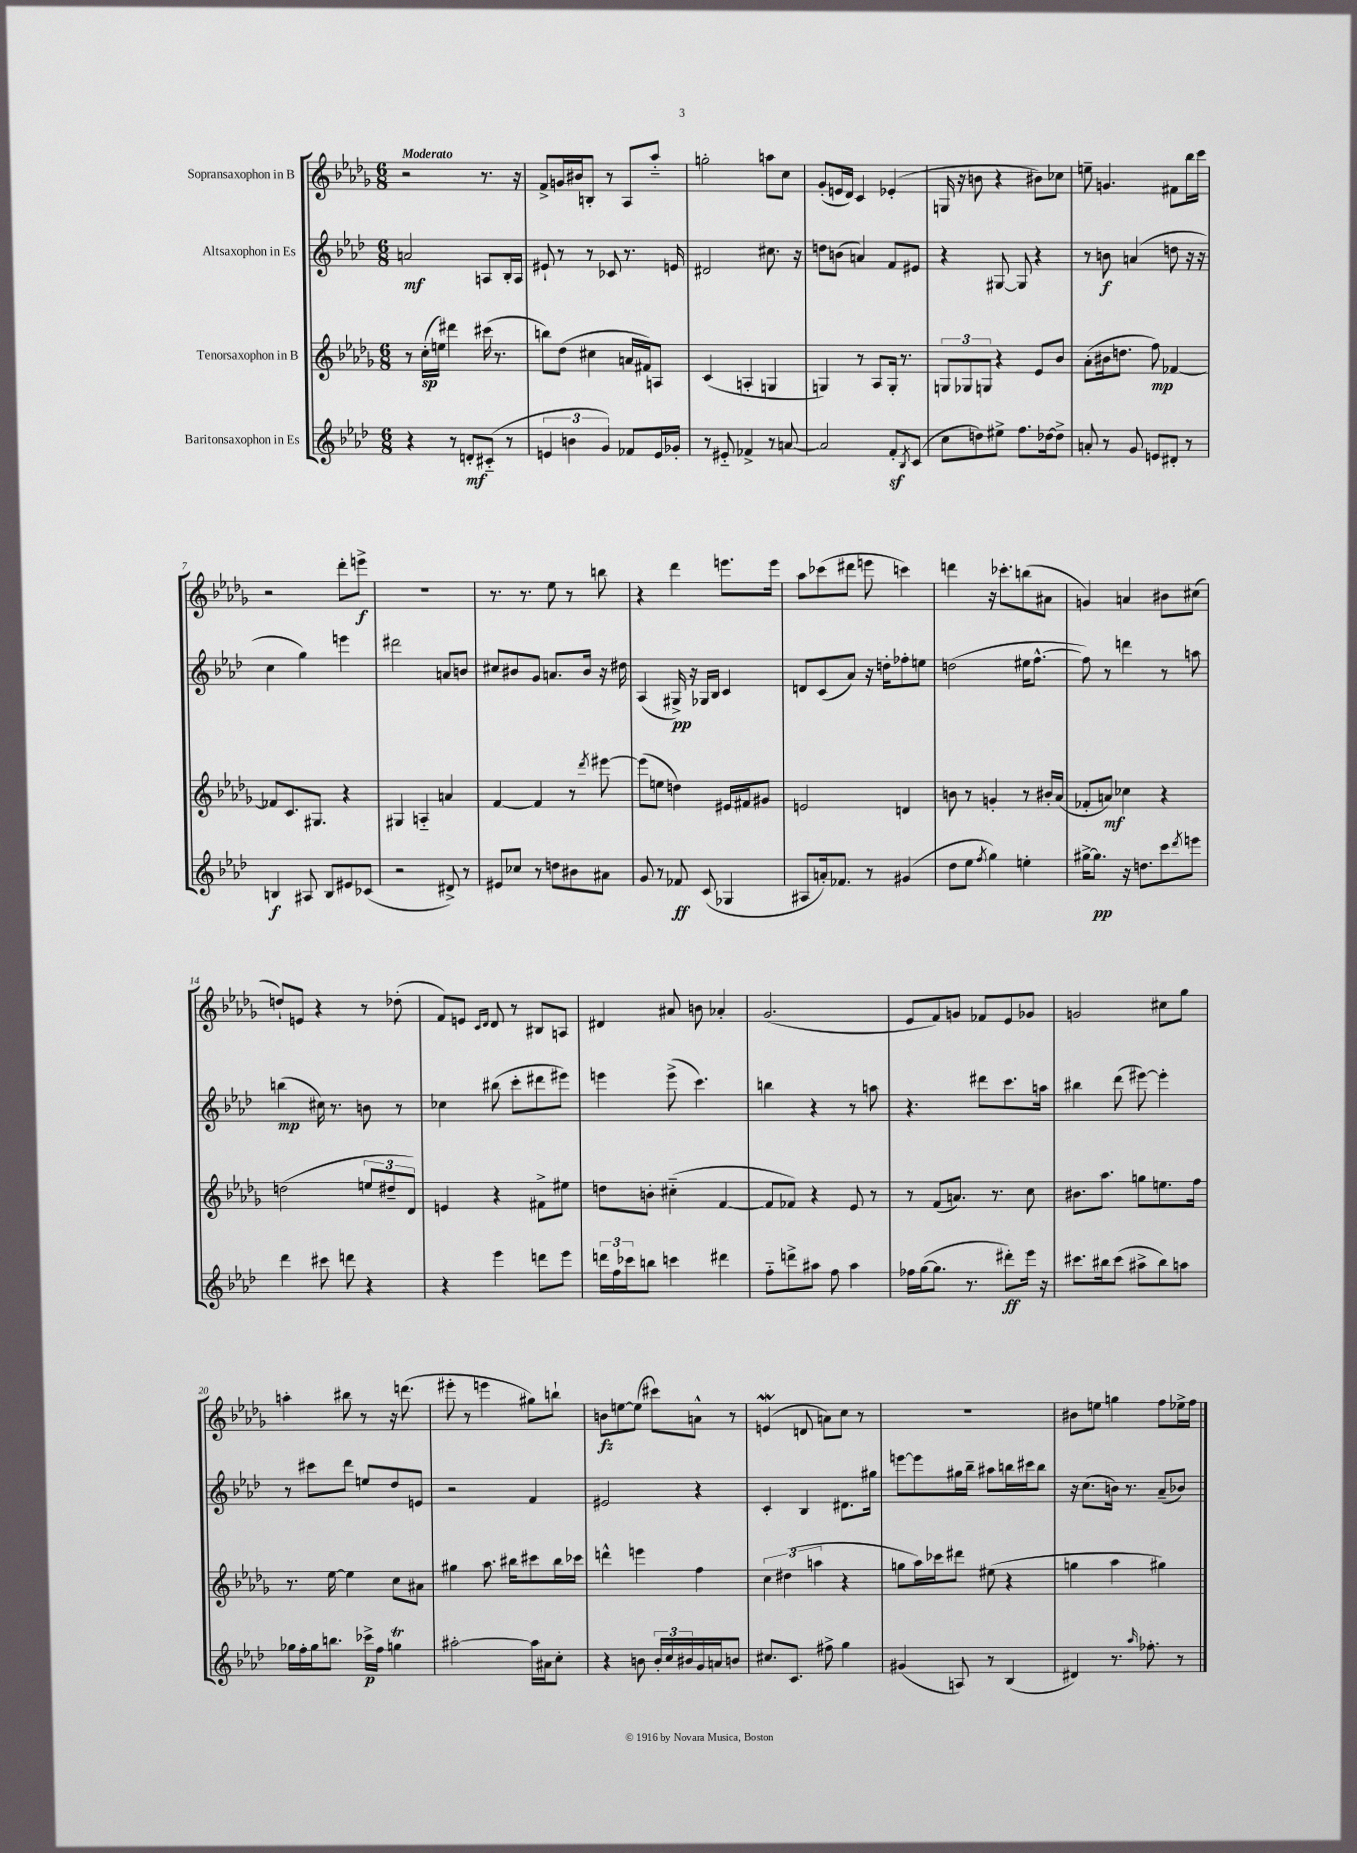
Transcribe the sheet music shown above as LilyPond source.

<<
\new StaffGroup <<
\new Staff = "s0" \with { instrumentName = "Sopransaxophon in B" } {
    \clef treble \key des \major \numericTimeSignature \time 6/8 \tempo "Moderato"
    r2 r8. r16 |
    f'8-> g'16 bis'16 b8-. r8 aes8 aes''8-_ |
    g''2-. a''8 c''8 |
    ges'8-.( e'16 des'16) c'4 ees'4-.( |
    g16 r16 b'8 r4 bis'8) ces''8 |
    e''8-- g'4. fis'8 bes''16 c'''16 |
    r2 des'''8-. e'''8->\f |
    R2. |
    r8. r8. ees''8 r8 b''8 |
    r4 des'''4 e'''8. e'''16 |
    aes''8 ces'''8( dis'''8 e'''8 c'''4) |
    d'''4 r16 ces'''8.-. b''8( ais'8 |
    g'4) a'4 bis'8 cis''8( |
    d''8-!) e'8 r4 r8 des''8-.( |
    f'8) e'8 \grace { c'16 des'16 } des'8 r8 bis8 a8 |
    dis'4 ais'8 b'8 aes'4-. |
    ges'2.( |
    ees'8 f'8) g'8 fes'8 ees'8 ges'8 |
    g'2 cis''8 ges''8 |
    a''4-. bis''8 r8 r16 d'''8.( |
    eis'''8-. r8 e'''4 gis''8) b''8-! |
    b'8\fz e''8~ e''8( cis'''8) a'8-^ r8 |
    e'4\mordent( d'8 a'8) c''8 r8 |
    R2. |
    bis'8 e''8 g''4 f''8 ees''16-> f''16 \bar "|." |
}
\new Staff = "s1" \with { instrumentName = "Altsaxophon in Es" } {
    \clef treble \key aes \major \numericTimeSignature \time 6/8
    a'2\mf a8 bes16-. a16 |
    eis'8-! r8 r8 ces'8 r8. e'16 |
    dis'2 cis''8. r16 |
    d''8 b'8( a'4) f'8 eis'8 |
    r4 gis8~ gis8 r4 |
    r8 b'8\f a'4( d''8 r16 r16 |
    c''4 g''4) e'''4 |
    dis'''2 a'8 b'8 |
    cis''8 bis'8 g'8 a'8. bis'16 r16 dis''16 |
    aes4( gis16->\pp) r16 ges16 bes16 c'4 |
    d'8 c'8( aes'8) r16 d''16-. fes''8-. e''8 |
    d''2( eis''16 f''8.~-^ |
    f''8) r8 d'''4 r8 a''8 |
    b''4\mp( cis''16) r8. b'8 r8 |
    ces''4 bis''8( c'''8-. dis'''8 eis'''8) |
    e'''4 e'''8->( c'''4.) |
    b''4 r4 r8 a''8 |
    r4. dis'''8 c'''8. a''16 |
    bis''4 des'''8( eis'''8~) eis'''4-. |
    r8 cis'''8 des'''8 e''8 des''8 e'8 |
    r2 f'4 |
    eis'2 r4 |
    c'4-. bes4 dis'8. gis''16 |
    e'''8~ e'''8 gis''16 bes''16-- ais''8 b''16 cis'''16 b''8 |
    r16 c''8.( b'16) r8. aes'8--( bes'8) \bar "|." |
}
\new Staff = "s2" \with { instrumentName = "Tenorsaxophon in B" } {
    \clef treble \key des \major \numericTimeSignature \time 6/8
    r8 c''16-.\sp( e''16) dis'''4 cis'''16( r8. |
    b''8) des''8( cis''4 a'16 fis'16) a8 |
    c'4( a4-. g4 |
    g4) r8 aes8 g16-. r8. |
    \tuplet 3/2 { g8 ges8 g8 } r4 ees'8 bes'8 |
    aes'8-.( bis'16 d''8. f''8\mp) fes'4~ |
    fes'8 c'8. gis8. r4 |
    gis4 a4-_ a'4 |
    f'4~ f'4 r8 \acciaccatura { des'''8 } eis'''8~ |
    eis'''8( e''8 d''4) eis'16 fis'16 gis'8 |
    e'2 d'4 |
    b'8 r8 g'4-. r8 bis'16-. aes'16( |
    fes'8-. a'8\mf) ces''4 r4 |
    d''2( \tuplet 3/2 { e''8 dis''8-- des'8) } |
    e'4 r4 fis'8-> eis''8 |
    d''8 b'8-. cis''4-_( f'4~ |
    f'8 fes'8) r4 ees'8 r8 |
    r8 f'8( a'8.) r8. c''8 |
    bis'8. aes''8. g''8 e''8. f''16 |
    r8. ees''16~ ees''4 c''8 ais'8 |
    gis''4 aes''8. bis''16 cis'''8 bis''16 ces'''16 |
    d'''4-^ e'''4 f''4 |
    \tuplet 3/2 { c''4 dis''4( a''4 } r4 |
    g''8 aes''16) ces'''16 dis'''8 eis''8( r4 |
    g''4 aes''4 gis''4) \bar "|." |
}
\new Staff = "s3" \with { instrumentName = "Baritonsaxophon in Es" } {
    \clef treble \key aes \major \numericTimeSignature \time 6/8
    r4 r8 d'8-.\mf cis'8-_( r8 |
    \tuplet 3/2 { e'4 b'4 g'4) } fes'8 e'16 ges'16-. |
    r8 eis'8-_ fes'4-> r8 a'8~ |
    a'2 f'8-.\sf \acciaccatura { bes8 } c'8( |
    c''8 d''8) eis''8-> f''8. des''16~ des''8-> |
    a'8-. r8 g'8 e'8 dis'8-. r8 |
    b4\f ais8 b8 eis'8 ces'8( |
    r2 dis'8->) r8 |
    eis'8 ces''8 r8 d''8 bis'8 ais'8 |
    g'8 r8 fes'8\ff c'8( ges4 |
    ais8 a'16-.) fes'8. r8 gis'4( |
    des''8 ees''8 \acciaccatura { f''8 } g''4) e''4-. |
    gis''16~-> gis''8.\pp r16 d''8. c'''8 \acciaccatura { des'''8 } e'''8 |
    des'''4 cis'''8 d'''8 r4 |
    r4 ees'''4 d'''8 ees'''8 |
    \tuplet 3/2 { d'''16 f''16 ces'''16 } b''8 c'''4 dis'''4 |
    f''8-_ d'''8-> ais''8 f''8 ais''4 |
    fes''16 g''16~( g''8. r8. dis'''8-.\ff) ees'''16 r16 |
    cis'''8. bis''16 cis'''8( ais''8-> bis''8) a''8 |
    ges''16 f''16-. ges''16 b''8. ces'''16->\p f''16 g''4\trill |
    ais''2~-. ais''16 ais'16 c''8-. |
    r4 b'8 \tuplet 3/2 { b'16-. c''16 bis'16 } g'16 a'16 b'8 |
    cis''8. c'8. fis''8-> g''4 |
    gis'4( a8) r8 bes4( |
    dis'4) r8. \grace { aes''16 } fes''8.-. r8 \bar "|." |
}
>>
>>
